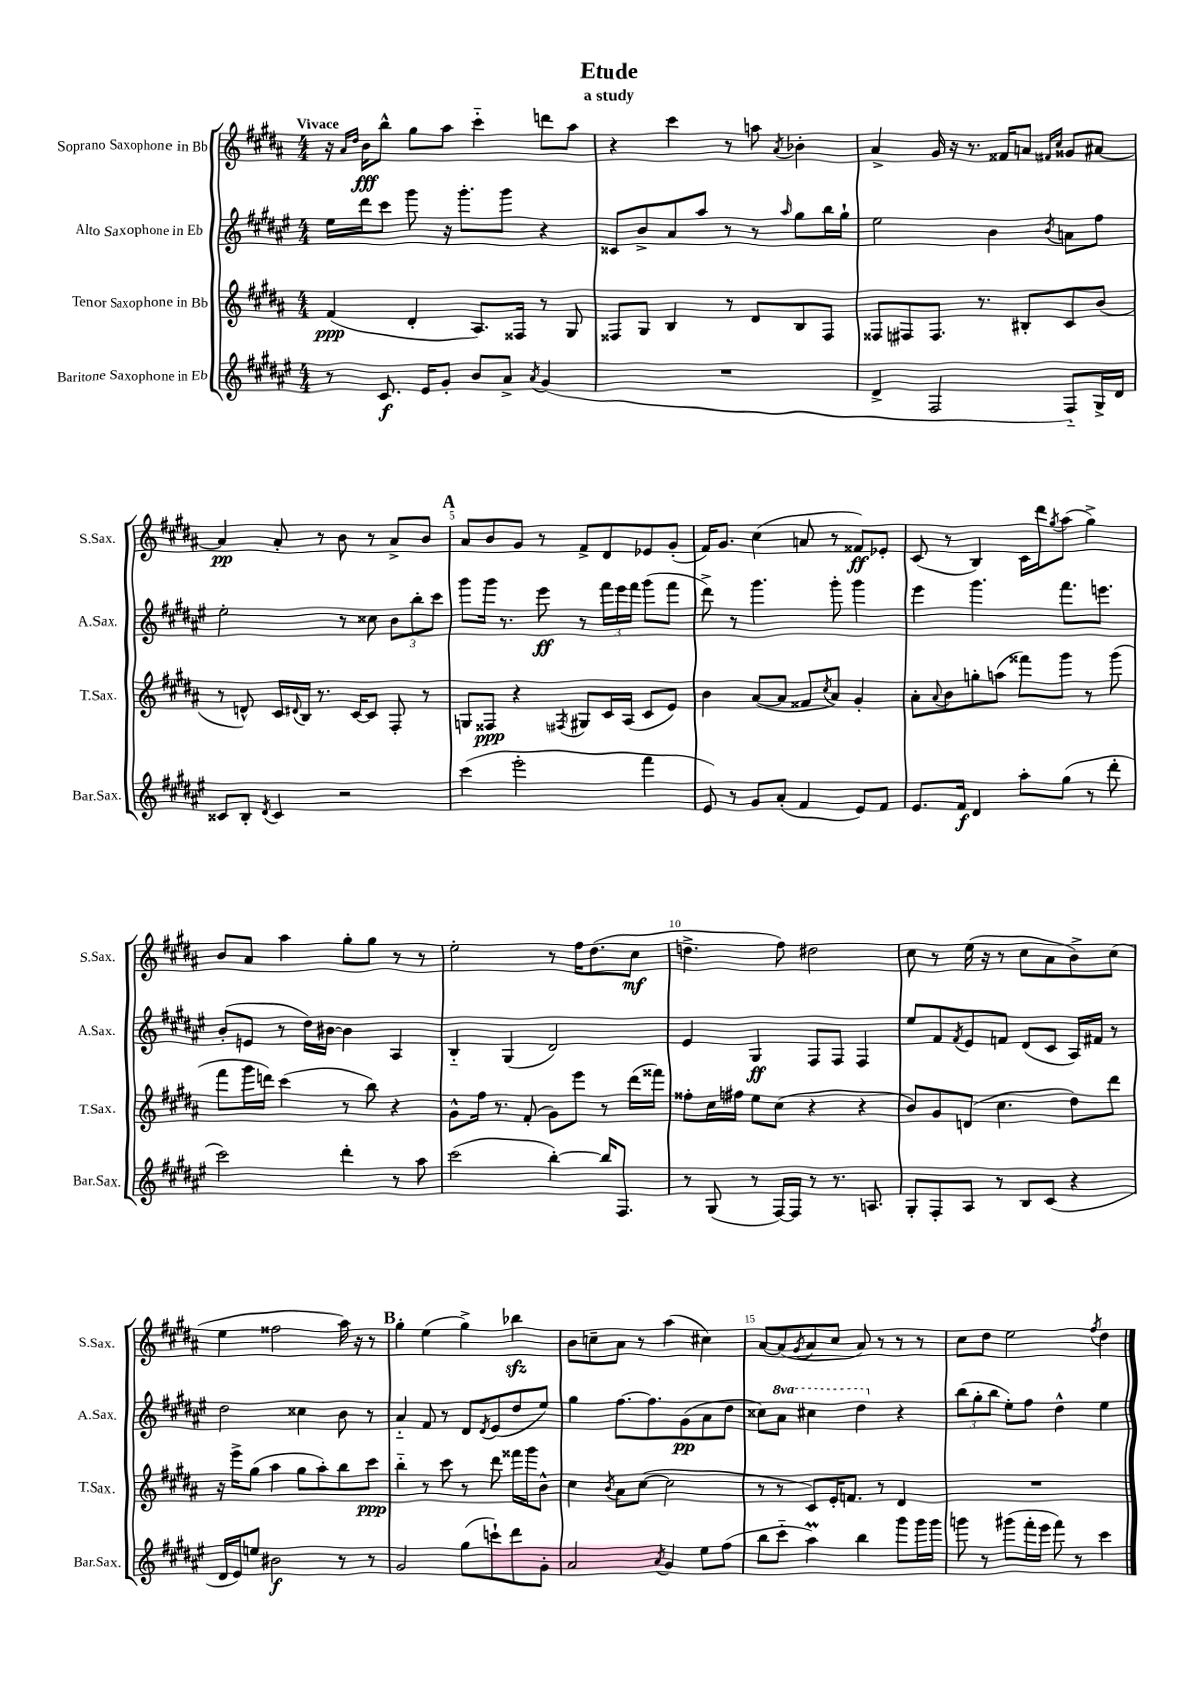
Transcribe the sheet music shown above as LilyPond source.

\header { title = "Etude" subtitle = "a study" }
<<
\new StaffGroup <<
\new Staff = "s0" \with { instrumentName = "Soprano Saxophone in Bb" shortInstrumentName = "S.Sax." } {
    \clef treble \key b \major \numericTimeSignature \time 4/4 \tempo "Vivace"
    r16 \grace { ais'16 dis''16 } b'16\fff b''8-^ gis''8 ais''8 cis'''4-_ d'''8 ais''8 |
    r4 cis'''4 r8 a''8 \acciaccatura { ais'8 } bes'4-. |
    ais'4-> gis'16 r16 r8. fisis'16 a'8 \grace { fis'16 cis''16 } gisis'8 ais'8~ |
    ais'4\pp ais'8-. r8 b'8 r8 ais'8-> b'8 |
    \mark \markup { \bold "A" } ais'8 b'8 gis'8 r8 fis'8-> dis'8 ees'8 gis'8-.( |
    fis'16) gis'8. cis''4( a'8 r8 fisis'8\ff) ees'8-. |
    cis'8( r8 b4) cis'16 dis'''16 \acciaccatura { gis''8 } ais''8( gis''4->) |
    b'8 ais'8 ais''4 gis''8-. gis''8 r8 r8 |
    e''2-. r8 fis''16 dis''8.( cis''8\mf |
    d''4.-> fis''8) dis''2 |
    cis''8 r8 e''16( r16 r8 cis''8 ais'8 b'8->) cis''8( |
    e''4 fisis''2 ais''16) r16 r8 |
    \mark \markup { \bold "B" } gis''4-. e''4( gis''4->) bes''4\sfz |
    b'8 c''8-- ais'8 r8 ais''4( cis''4) |
    ais'8~ ais'8( \acciaccatura { gis'8 } ais'8 cis''8 ais'8) r8 r8 r8 |
    cis''8 dis''8 e''2 \acciaccatura { fis''8 } dis''4 \bar "|." |
}
\new Staff = "s1" \with { instrumentName = "Alto Saxophone in Eb" shortInstrumentName = "A.Sax." } {
    \clef treble \key fis \major \numericTimeSignature \time 4/4 \set Staff.ottavationMarkups = #ottavation-simple-ordinals
    eis''16 dis'''16 cis'''8 gis'''8 r16 gis'''8.-. gis'''8 r4 |
    cisis'8 b'8-> ais'8 ais''8 r8 r8 \grace { ais''16 } gis''8 b''16 gis''16-! |
    eis''2 b'4 \acciaccatura { b'8 } a'8 fis''8 |
    eis''2-. r8 cisis''8 \tuplet 3/2 { b'8 b''8-. cis'''8 } |
    \mark \markup { \bold "A" } gis'''8 gis'''16 r8. eis'''8\ff r8 \tuplet 3/2 { fis'''16 eis'''16 fis'''16 } gis'''8( fis'''8 |
    dis'''8->) r8 gis'''4. gis'''8-. gis'''4 |
    eis'''4 gis'''4. fis'''8. e'''8. |
    b'8-.( e'8 r8 dis''16) bis'16~ bis'4 ais4 |
    b4-_ gis4( dis'2) |
    eis'4 gis4\ff fis8 fis8 fis4 |
    eis''8 fis'8 \acciaccatura { fis'8 } eis'8 f'8 dis'8( cis'8 ais16) fis'16 r8 |
    dis''2 cisis''4 b'8 r8 |
    \mark \markup { \bold "B" } ais'4-_ fis'8 r8 dis'8 \acciaccatura { dis'8 } eis'8( dis''8 eis''8) |
    gis''4 fis''8.~ fis''8. gis'8\pp( ais'8 dis''8 |
    cisis''8) \ottava #1 ais''8 cis'''!4 dis'''4 \ottava #0 r4 |
    \tuplet 3/2 { b''8( gis''8-. b''8 } eis''8-.) fis''8 dis''4-^ eis''4 \bar "|." |
}
\new Staff = "s2" \with { instrumentName = "Tenor Saxophone in Bb" shortInstrumentName = "T.Sax." } {
    \clef treble \key b \major \numericTimeSignature \time 4/4
    fis'4\ppp( dis'4-. ais8.) fisis16 r8 gis8 |
    fisis8 gis8 b4 r8 dis'8 b8 fisis8 |
    fisis8 fis8 fis8. r8. bis8-. cis'8 b'8( |
    r8 d'8-^) cis'16 \appoggiatura { dis'8 } b16 r8. cis'16~ cis'8 fis8-. r8 |
    \mark \markup { \bold "A" } g8 fisis8\ppp r4 \acciaccatura { fis8 } gis8 cis'16 ais16( cis'8 e'8) |
    b'4 ais'8~( ais'8 fisis'8 \acciaccatura { cis''8 } ais'8) gis'4-. |
    ais'8-. \appoggiatura { ais'8 } b'8 g''8-. a''8( fisis'''8) gis'''8 r8 gis'''8( |
    fis'''8 gis'''16 d'''16) cis'''4( r8 b''8) r4 |
    gis'8-^ fis''16 r8. fis'8-.( gis'8) e'''8 r8 dis'''16( fisis'''16) |
    fisis''8-. cis''16 fis''16 e''8 cis''8( r4 r4 |
    b'8) gis'8 d'8( cis''4. dis''8) dis'''8 |
    r16 e'''16-> gis''8( ais''4 gis''8 ais''8-.) b''8 cis'''8\ppp |
    \mark \markup { \bold "B" } b''4-_ r8 cis'''8 r8 dis'''8 fisis'''16 gis'''16 b'8-^ |
    cis''4 \acciaccatura { b'8 } ais'8 cis''8~( cis''2 |
    r8 r8 cis'8) e'16-. f'8. r8 dis'4 |
    R1 \bar "|." |
}
\new Staff = "s3" \with { instrumentName = "Baritone Saxophone in Eb" shortInstrumentName = "Bar.Sax." } {
    \clef treble \key fis \major \numericTimeSignature \time 4/4
    r8 cis'8.\f eis'16 gis'8-. b'8 ais'8-> \acciaccatura { ais'8 } gis'4( |
    R1 |
    dis'4-> fis2 fis8-_) gis16-> dis'16 |
    cisis'8 b8-. \acciaccatura { dis'8 } cisis'4 r2 |
    \mark \markup { \bold "A" } cis'''4( eis'''2-. fis'''4 |
    eis'8) r8 gis'8 ais'8-.( fis'4 eis'8) fis'8 |
    eis'8. fis'16\f dis'4 ais''8-. gis''8( r8 dis'''8-. |
    cis'''2) dis'''4-. r8 ais''8 |
    cis'''2( b''4~-.) b''16 fis8. |
    r8 gis8( r8 fis16~) fis16 r8 r8. a8. |
    gis8-. fis8-. ais8 r8 b8 cis'8( r4 |
    dis'16 eis'16) e''8 bis'2\f r8 r8 |
    \mark \markup { \bold "B" } gis'2 gis''8( c'''8-!) dis'''8 gis'8-. |
    ais'2 \acciaccatura { ais'8 } gis'4 eis''8 fis''8( |
    b''8 cis'''8-_ ais''4\prall) b''4 gis'''8 gis'''16 gis'''16 |
    g'''8 r8 gis'''8( fis'''16-. eis'''16 fis'''8) r8 cis'''4 \bar "|." |
}
>>
>>
\layout { \context { \Score \override BarNumber.break-visibility = ##(#f #t #t) barNumberVisibility = #(every-nth-bar-number-visible 5) } }
